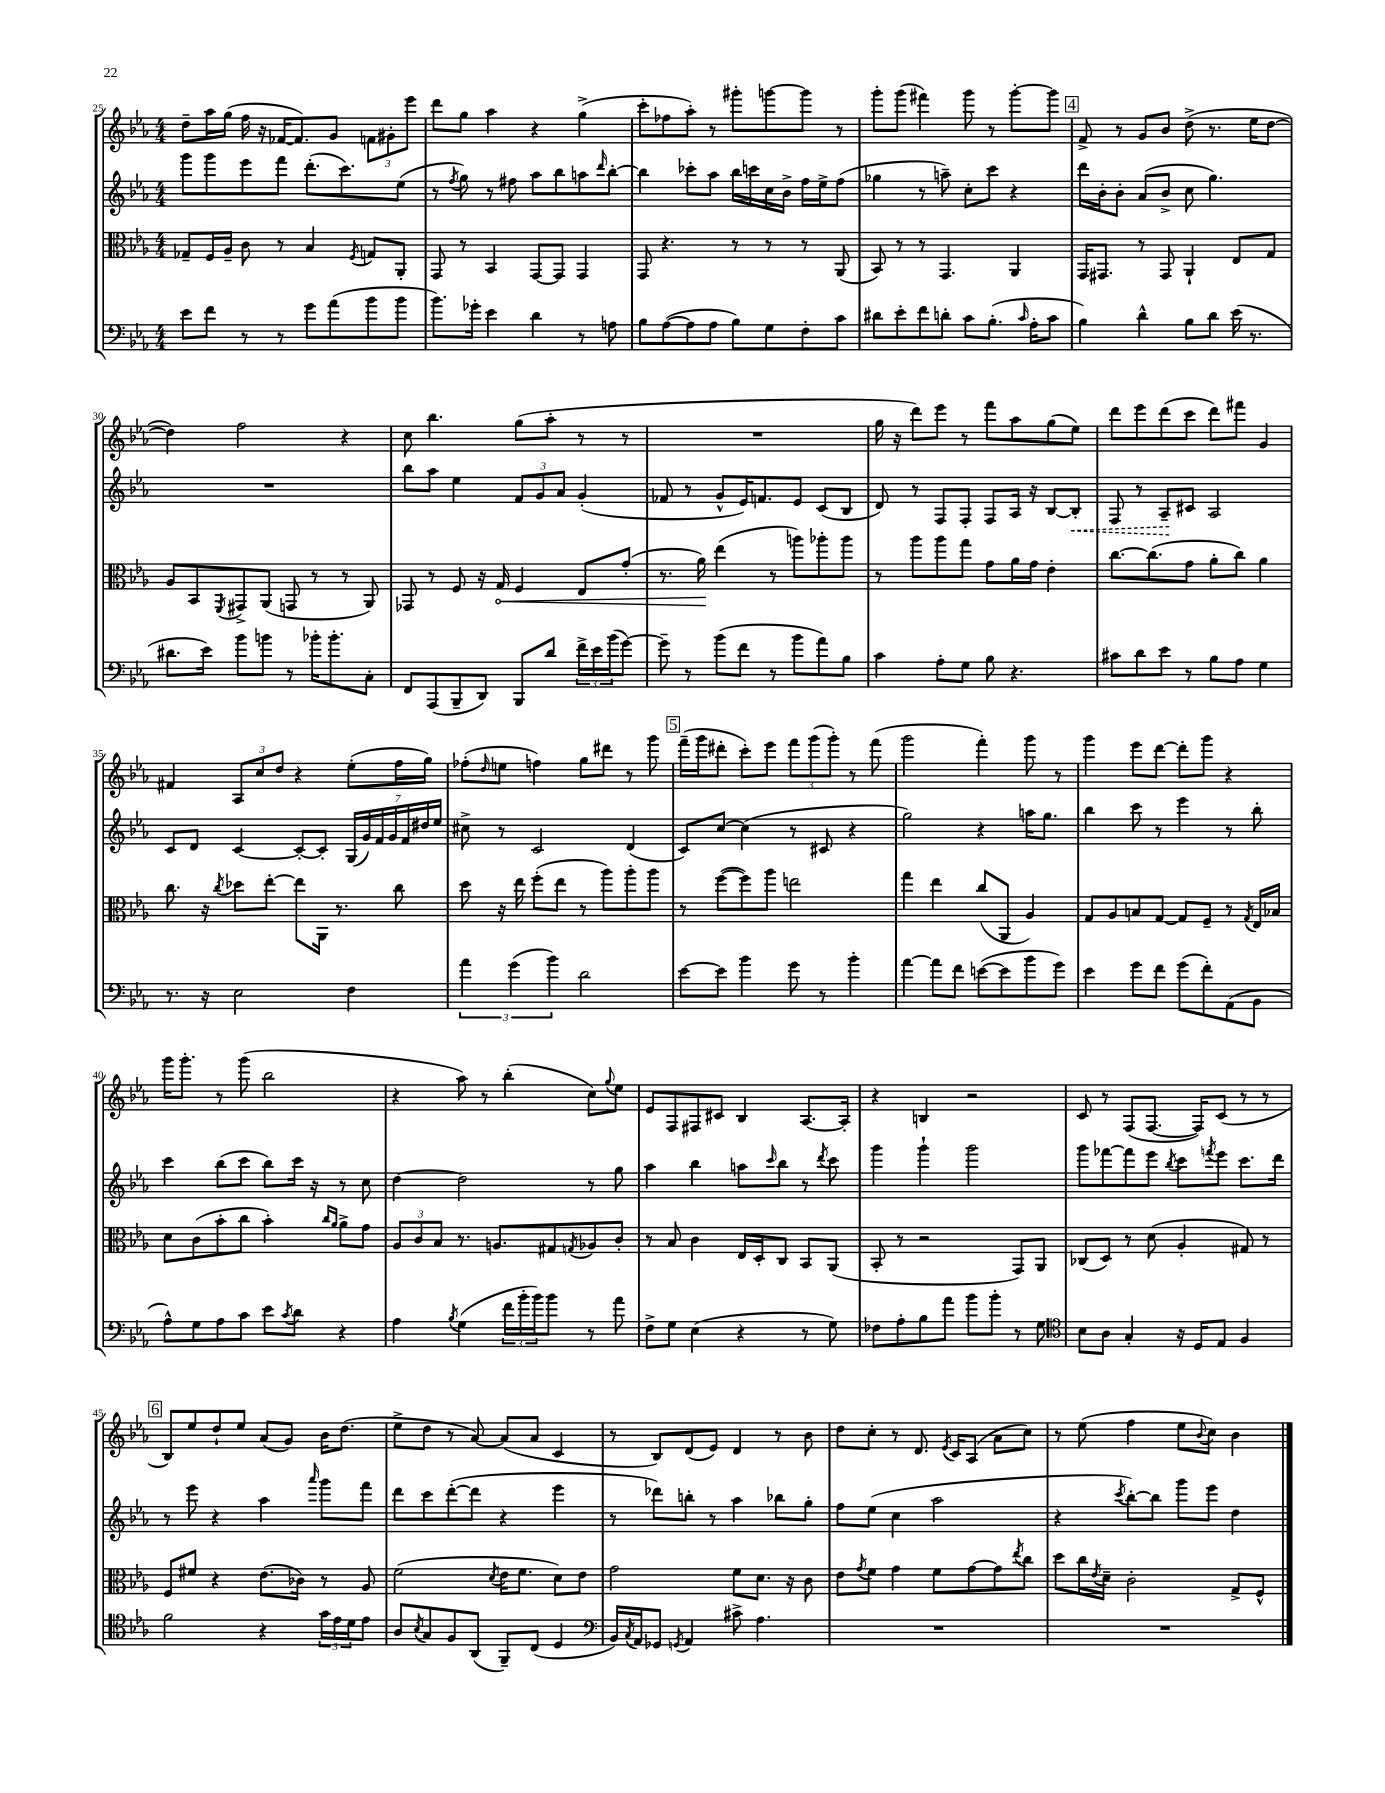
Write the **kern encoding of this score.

**kern	**kern	**kern	**kern
*staff4	*staff3	*staff2	*staff1
*clefF4	*clefC3	*clefG2	*clefG2
*k[b-e-a-]	*k[b-e-a-]	*k[b-e-a-]	*k[b-e-a-]
*M4/4	*M4/4	*M4/4	*M4/4
8e-	8G-~	8ggg	8dd~
8f	16F	8ggg	16aa-
.	16A-~	.	(16gg
8r	8c	8eee-	16ff
.	.	.	16r
8r	8r	8fff	[16f-
.	.	.	8.f-])
8g	4B-	(8.ddd'	.
(8a-	.	.	8g
.	.	8.ccc)	.
.	8qF	.	.
8b-	8G	.	12f
.	.	.	12g#'
8b-	8AA-'	(8ee-	.
.	.	.	12eee-
=	=	=	=
8.b-)	8GG	8r	8ddd
.	.	8qff	.
.	8r	8gg)	8gg
16g-'	.	.	.
4e-	4BB-	8r	4aa-
.	.	8ff#	.
4d	[8GG	8aa-	4r
.	8GG]	8bb-	.
8r	4GG	8aa	(4gg^
.	.	16qqddd	.
8A	.	[8bb-'	.
=	=	=	=
8B-	8GG	4bb-]	8ccc'
([8A-	4.r	.	8ff-
8A-]	.	8ccc-'	8aa-')
8A-	.	8aa-	8r
8B-)	8r	16bb-	8ggg#'
.	.	16ccc	.
8G	8r	16cc	[8ggg
.	.	16b-^	.
8F'	8r	16ff	8ggg]
.	.	16ee-^	.
8c	(8AA-	(8ff	8r
=	=	=	=
8d#	8BB-)	4gg-	8ggg'
8e-'	8r	.	(8ggg
8f	8r	8r	4fff#)
8d'	4.GG	8aa~)	.
8c	.	8cc'	8ggg
(8.B-'	.	8ccc	8r
.	4AA-	4r	[8ggg'
16qqc	.	.	.
16A-'	.	.	.
8c	.	.	8ggg]
=	=	=	=
4B-)	16GG	16ddd	8f^
.	8.GG#	16b-'	.
.	.	8b-'	8r
4d^^	8r	(8a-	8g
.	8GG#	8b-^	8b-
8B-	4AA-`	8cc	(8dd^
8d	.	4.gg)	8.r
(16e-	8E-	.	.
8.r	.	.	16ee-
.	8G	.	[8dd
=	=	=	=
8.d#	8A-	1r	4dd])
.	8BB-	.	.
16e-)	.	.	.
.	8qFF	.	.
8b-	8GG#^	.	2ff
8b	(8AA-	.	.
8r	8GG	.	.
16b-'	8r	.	.
8.b-'	.	.	.
.	8r	.	4r
8C'	8AA-)	.	.
=	=	=	=
8FF	8GG-	8bb-	8cc
(8AAA-	8r	8aa-	4.bb-
8BBB-~	8F	4ee-	.
8DD)	16r	.	.
.	16G	.	.
8BBB-	4F	12f	(8gg
.	.	12g	.
8d	.	.	8aa-'
.	.	12a-	.
24f^	8E-	(4g'	8r
24e-	.	.	.
(24b-	.	.	.
[8g)	(8g'	.	8r
=	=	=	=
8g~]	8.r	8f-	1r
8r	.	8r	.
.	16a-)	.	.
(8b-	(4ee-	8g^^	.
8f	.	16e-)	.
.	.	8.f	.
8r	8r	.	.
8b-	8aa)	8e-	.
8a-)	8aa-'	(8c	.
8B-	8aa-	8B-	.
=	=	=	=
4c	8r	8d)	16gg
.	.	.	16r
.	8aa-	8r	8ddd)
8A-'	8aa-	8F	8eee-
8G	8gg	8F'	8r
8B-	8g	8F	8fff
4.r	16a-	16A-	8aa-
.	16g	16r	.
.	4e-'	[8B-	(8gg
.	.	8B-']	8ee-)
=	=	=	=
8c#	[8.cc	8F	8ddd
8d	.	8r	8eee-
.	(8.cc]	.	.
8e-	.	8A-~	(8ddd
8r	8g	8c#	8ccc
8B-	8a-'	2A-	8ddd)
8A-	8cc)	.	8fff#
4G	4a-	.	4g
=	=	=	=
8.r	8.cc	8c	4f#
.	.	8d	.
16r	16r	.	.
.	8qcc	.	.
2E-	8dd-	[4c	12A-
.	.	.	12cc
.	[8ee-'	.	.
.	.	.	12dd
.	8ee-]	8c'_	4r
.	16AA-	8c']	.
.	8.r	.	.
4F	.	(28G	(8ee-'
.	.	28g)	.
.	.	28f	.
.	.	28g	.
.	8cc	.	16ff
.	.	28f	.
.	.	28dd#	.
.	.	.	16gg)
.	.	28ee-	.
=	=	=	=
6a-	8dd	8cc#^	(8ff-'
.	.	.	16qqdd
.	16r	8r	8ee
(6g	.	.	.
.	16ee-	.	.
.	(8ff'	2c	4ff)
6b-)	.	.	.
.	8ee-	.	.
2d	8r	.	8gg
.	8aa-)	.	8ddd#
.	8aa-'	(4d	8r
.	8aa-	.	8ggg
=	=	=	=
[8e-	8r	8c)	(16fff~
.	.	.	16ggg
8e-]	([8ff	[8cc	8ddd#'
4b-	8ff])	(4cc]	8ccc')
.	8aa-	.	8eee-
8g	2ee	8r	12fff
.	.	.	(12ggg
8r	.	8c#	.
.	.	.	12ggg')
4b-'	.	4r	8r
.	.	.	(8fff
=	=	=	=
[4a-	4gg	2gg)	2ggg
8a-]	4ee-	.	.
8f	.	.	.
([8e	(8cc	4r	4fff')
8e]	8AA-	.	.
8b-	4A-)	16aa	8ggg
.	.	8.gg	.
8g)	.	.	8r
=	=	=	=
4e-	8G	4bb-	4ggg
.	8A-	.	.
8g	8B	8ccc	8eee-
8f	[8G	8r	[8ddd
(8g	8G]	4eee-	8ddd']
8f')	8F~	.	8ggg
(8AA-	8r	8r	4r
.	8qG	.	.
8BB-	16E-	8bb-'	.
.	16B-	.	.
=	=	=	=
8A-^^)	8d	4ccc	16ggg
.	.	.	8.ggg'
8G	(8c	.	.
8A-	8b-'	(8bb-	8r
8c	8cc	8ccc	(8ggg
8e-	4b-')	8bb-)	2bb-
8qc	.	.	.
8d	.	16ccc	.
.	.	16r	.
.	16qqcc	.	.
.	16qqa-	.	.
4r	8a-^	8r	.
.	8g	8cc	.
=	=	=	=
4A-	12A-	[4dd	4r
.	12c	.	.
.	12B-	.	.
8qB-	.	.	.
(4G	8.r	2dd]	8aa-)
.	.	.	8r
.	8.A	.	.
24f	.	.	(4bb-'
24b-'	.	.	.
24b-)	.	.	.
8b-	8G#	.	.
.	8qG	.	.
8r	8A-	8r	8cc)
.	.	.	8qqgg
8a-	8c'	8gg	8ee-
=	=	=	=
8F^	8r	4aa-	8e-
8G	8B-	.	8F
(4E-	4c	4bb-	8F#
.	.	.	8c#
4r	16E-	8aa	4B-
.	16D'	.	.
.	.	16qqccc	.
.	8C	8bb-	.
8r	8BB-	8r	[8.A-
.	.	8qddd	.
8G)	(8AA-	8ccc	.
.	.	.	16A-']
=	=	=	=
8F-	8BB-'	4ggg	4r
8A-'	8r	.	.
8B-	2r	4ggg`	4B
8a-	.	.	.
8b-	.	2ggg	2r
8b-'	.	.	.
8r	8GG)	.	.
8G	8AA-	.	.
=	=	=	=
*clefC4	*	*	*
8B-	(8C-	8ggg	8c
8A-	8D)	[8fff-	8r
4G'	8r	8fff-]	(8F
.	(8d	8eee-	[8.F
.	.	8qbb-	.
16r	4A-'	8ccc	.
16D	.	.	16F])
.	.	8qfff	.
8E-	.	8eee-	(8c
4F	8G#)	8.ccc	8r
.	8r	.	8r
.	.	16ddd	.
=	=	=	=
2f	8F	8r	8B-)
.	8f#	8eee-	8ee-
.	4r	4r	8dd`
.	.	.	8ee-
4r	(8.e-	4aa-	(8a-
.	.	.	8g)
.	16c-)	.	.
.	.	16qqaaa-	.
24g	8r	8ggg	16b-
24e-	.	.	.
.	.	.	(8.dd
24d	.	.	.
8e-	8A-	8fff	.
=	=	=	=
8A-	(2f	8ddd	8ee-^
8qB-	.	.	.
8G	.	8ccc	8dd
8F	.	([8ddd'	8r
(8AA-	.	8ddd]	[8a-)
.	8qd	.	.
8FF~)	16e-	4r	(8a-]
.	8.f	.	.
(8C	.	.	8a-
4D	8d)	4eee-	4c
.	8e-	.	.
=	=	=	=
*clefF4	*	*	*
16BB-)	2g	8r	8r
8qC	.	.	.
16AA-	.	.	.
8GG-	.	8ddd-)	8B-)
8qGG	.	.	.
4AA-	.	8bb'	(8d
.	.	8r	8e-)
8c#^	8f	4aa-	4d
4.A-	8.d	.	.
.	.	8bb-	8r
.	16r	.	.
.	8c	8gg'	8b-
=	=	=	=
1r	8e-	8ff	8dd
.	8qg	.	.
.	8f	(8ee-	8cc'
.	4g	4cc	8r
.	.	.	8.d
.	8f	2aa-	.
.	.	.	8qe-
.	.	.	16c
.	[8g	.	(8A-
.	8g]	.	8a-
.	8qee-	.	.
.	8cc	.	8cc)
=	=	=	=
1r	8dd	4r	8r
.	16cc	.	(8ee-
.	8qe-	.	.
.	16d~	.	.
.	.	8qccc	.
.	2c'	[8bb-')	4ff
.	.	8bb-]	.
.	.	8ggg	8ee-
.	.	.	8qqb-
.	.	8eee-	8cc)
.	8G^	4dd	4b-
.	8F^^	.	.
==	==	==	==
*-	*-	*-	*-
